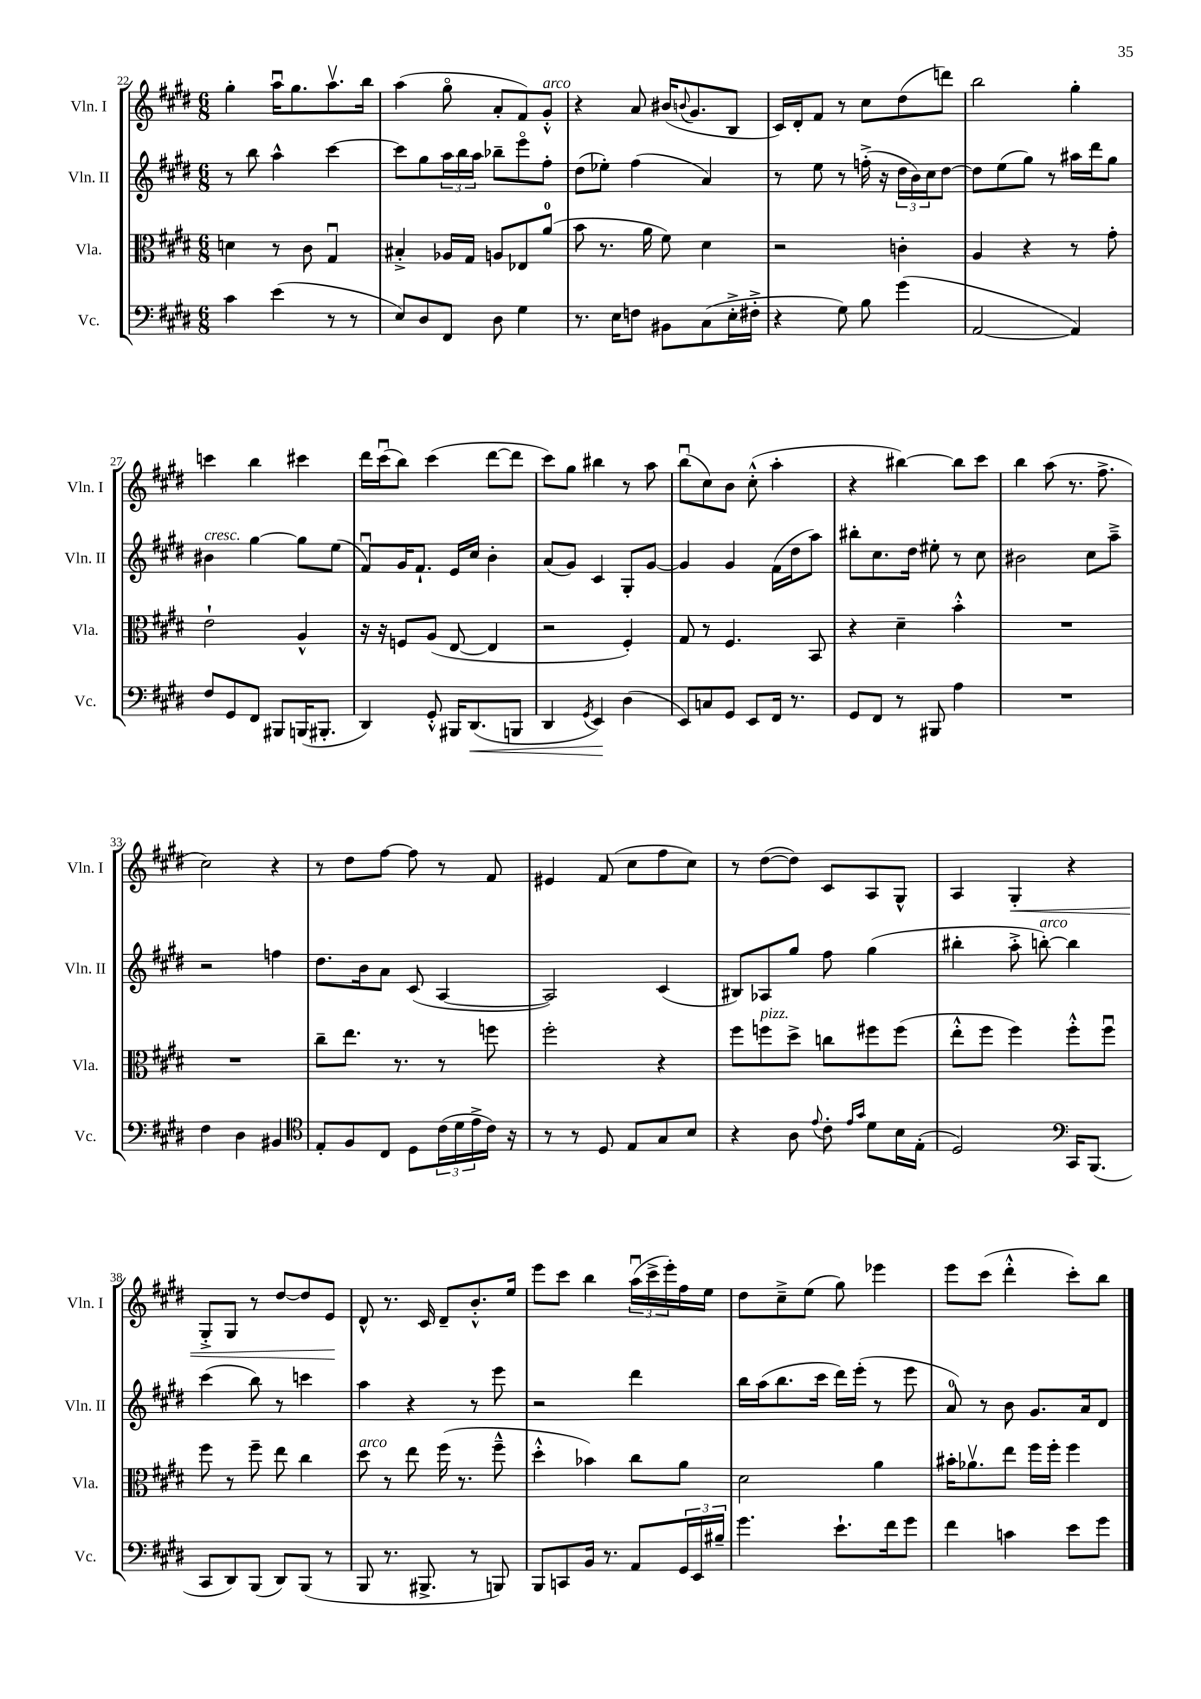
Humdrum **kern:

**kern	**dynam	**kern	**kern	**kern	**dynam
*part4	*part4	*part3	*part2	*part1	*part1
*staff4	*staff4	*staff3	*staff2	*staff1	*staff1
*I"Vc.	*	*I"Vla.	*I"Vln. II	*I"Vln. I	*
*I'Vc.	*	*I'Vla.	*I'Vln. II	*I'Vln. I	*
*clefF4	*	*clefC3	*clefG2	*clefG2	*
*k[f#c#g#d#]	*	*k[f#c#g#d#]	*k[f#c#g#d#]	*k[f#c#g#d#]	*
*M6/8	*	*M6/8	*M6/8	*M6/8	*
=22	=22	=22	=22	=22	=22
4c#\	.	4dn\	8r	4gg#'\	.
.	.	.	8bb\	.	.
(4e\	.	8r	4aa^^\	16aau\KL	.
.	.	.	.	8.gg#\	.
.	.	8c#\	.	.	.
8r	.	4G#u/	[4ccc#\	8.aav\	.
8r	.	.	.	.	.
.	.	.	.	16bb\Jk	.
=23	=23	=23	=23	=23	=23
8E/L)	.	4B#X'^/	8ccc#\L]	(4aa\	.
8D#/	.	.	8gg#\	.	.
8FF#/J	.	16A-X/LL	24aa\L	8gg#\	.
.	.	.	24bb\	.	.
.	.	16G#/JJ	.	.	.
.	.	.	24aa\JJ	.	.
8D#\	.	8An/L	8bb-X~\L	8a'/L	.
4G#\	.	8E-X/	8eee\	8f#/)	.
!	!	!	!	!LO:TX:a:i:t=arco	!
.	.	(8a/J	8ff#'\J	8g#'^^/J	.
=24	=24	=24	=24	=24	=24
8.r	.	8b\	(8dd#\L	4r	.
.	.	8.r	8ee-X'\J)	.	.
16E\KL	.	.	.	.	.
8Fn\J	.	.	(4ff#\	8a/	.
.	.	16a\	.	.	.
8BB#X\L	.	8f#\)	.	(16b#X/KL	.
.	.	.	.	8qqbn/	.
.	.	.	.	8.g#/	.
(8C#\	.	4d#\	4a/)	.	.
16E'^\L	.	.	.	8B/J	.
16F#X'^\JJ	.	.	.	.	.
=25	=25	=25	=25	=25	=25
4r	.	2r	8r	16c#/LL)	.
.	.	.	.	16d#'/J	.
.	.	.	8ee\	8f#/J	.
8G#\)	.	.	8r	8r	.
8B\	.	.	(16ffn'^\	8cc#\L	.
.	.	.	16r	.	.
(4g#\	.	4cn'\	24dd#\LL	(8dd#\	.
.	.	.	24b\)	.	.
.	.	.	24cc#\J	.	.
.	.	.	[8dd#\J	8dddn\J)	.
=26	=26	=26	=26	=26	=26
[2AA/	.	4A/	8dd#\L]	2bb\	.
.	.	.	(8ee\	.	.
.	.	4r	8gg#\J)	.	.
.	.	.	8r	.	.
4AA/])	.	8r	16aa#X\LL	4gg#'\	.
.	.	.	16ddd#\J	.	.
.	.	8g#'\	8gg#\J	.	.
!!LO:LB:g=z
=27	=27	=27	=27	=27	=27
!	!	!	!LO:TX:a:i:t=cresc.	!	!
8F#/L	.	2e`\	4b#X\	4cccn\	.
8GG#/	.	.	.	.	.
8FF#/J	.	.	[4gg#\	4bb\	.
8BBB#X/L	.	.	.	.	.
(16BBBn/K	.	4A^^/	8gg#\L]	4ccc#X\	.
8.BBB#X'/J	.	.	.	.	.
.	.	.	(8ee\J	.	.
=28	=28	=28	=28	=28	=28
4DD#/)	.	16r	8f#u/L)	16ddd#\LL	.
.	.	16r	.	(16ccc#u\J	.
.	.	8Fn/L	16g#/K	8bb\J)	.
.	.	.	8.f#`/J	.	.
8GG#'^^/	.	(8A/J	.	(4ccc#\	.
16BBB#X/KL	.	[8E/	16e/LL	.	.
!	!LO:HP:b	!	!	!	!
(8.DD#/	<	.	16cc#/JJ	.	.
.	.	4E/]	4b'\	[8ddd#\L	.
8BBBn/J	.	.	.	8ddd#\J]	.
=29	=29	=29	=29	=29	=29
4DD#/	.	2r	(8a/L	8ccc#\L)	.
.	.	.	8g#/J)	8gg#\J	.
8qGG#/	.	.	.	.	.
4EE/)	.	.	4c#/	4bb#X\	.
(4D#\	[	4F#'/)	8G#'/L	8r	.
.	.	.	[8g#/J	8aa\	.
=30	=30	=30	=30	=30	=30
8EE/L)	.	8G#/	4g#/]	(8bbu\L	.
8Cn/	.	8r	.	8cc#\)	.
8GG#/J	.	4.F#/	4g#/	8b\J	.
8EE/L	.	.	.	(8cc#'^^\	.
16FF#/Jk	.	.	(16f#\LL	4aa'\	.
8.r	.	.	16dd#\J	.	.
.	.	8BB/	8aa\J)	.	.
=31	=31	=31	=31	=31	=31
8GG#/L	.	4r	8bb#X'\L	4r	.
8FF#/J	.	.	8.cc#\	.	.
8r	.	4d#~\	.	[4bb#X\)	.
.	.	.	16dd#\Jk	.	.
8BBB#X/	.	.	8ee#X'\	.	.
4A\	.	4b'^^\	8r	8bb#\L]	.
.	.	.	8cc#\	8ccc#\J	.
=32	=32	=32	=32	=32	=32
2.r	.	2.r	2b#X\	4bb\	.
.	.	.	.	(8aa\	.
.	.	.	.	8.r	.
.	.	.	8cc#\L	.	.
.	.	.	.	8.ff#^\	.
.	.	.	8aa~^\J	.	.
!!LO:LB:g=z
=33	=33	=33	=33	=33	=33
4F#\	.	2.r	2r	2cc#\)	.
4D#\	.	.	.	.	.
4BB#X/	.	.	4ffn\	4r	.
=34	=34	=34	=34	=34	=34
*clefC4	*	*	*	*	*
8E'/L	.	8cc#~\L	8.dd#\L	8r	.
8F#/	.	8.ee\J	.	8dd#\L	.
.	.	.	16b\k	.	.
8C#/J	.	.	8a\J	[8ff#\J	.
.	.	8.r	.	.	.
8D#\L	.	.	(8c#/	8ff#\]	.
(24c#\L	.	8r	[4A/	8r	.
24d#\	.	.	.	.	.
24e^\	.	.	.	.	.
16c#\JJ)	.	8ffn\	.	8f#/	.
16r	.	.	.	.	.
=35	=35	=35	=35	=35	=35
8r	.	2ff#'\	2A/])	4e#X/	.
8r	.	.	.	.	.
8D#/	.	.	.	(8f#/	.
8E/L	.	.	.	8cc#\L	.
8G#/	.	4r	(4c#/	8ff#\	.
8B/J	.	.	.	8cc#\J)	.
=36	=36	=36	=36	=36	=36
4r	.	8ff#\L	8B#X/L)	8r	.
!	!	!LO:TX:a:i:t=pizz.	!	!	!
.	.	8ffn\	8A-X/	([8dd#\L	.
8A\	.	8dd#^\J	8gg#/J	8dd#\J])	.
8qqe/	.	.	.	.	.
8c#'\	.	8ccn\L	8ff#\	8c#/L	.
16qqe/LL	.	.	.	.	.
16qqg#/JJ	.	.	.	.	.
8d#\L	.	8ff#X\	(4gg#\	8A/	.
16B\L	.	(8ff#\J	.	8G#^^/J	.
(16E'\JJ	.	.	.	.	.
=37	=37	=37	=37	=37	=37
2D#/)	.	8ee'^^\L	4bb#X'\	4A/	.
.	.	8ff#\J	.	.	.
!	!	!	!	!	!LO:HP:b
.	.	4ff#\)	8aa'^\	4G#'/	<
!	!	!	!LO:TX:a:i:t=arco	!	!
.	.	.	[8bbn'\)	.	.
*clefF4	*	*	*	*	*
16CC#/KL	.	8ff#'^^\L	4bb\]	4r	.
(8.BBB/J	.	.	.	.	.
.	.	8ff#u\J	.	.	.
!!LO:LB:g=z
=38	=38	=38	=38	=38	=38
8CC#/L	.	8ff#\	(4ccc#\	8G#'^/L	.
8DD#/)	.	8r	.	8G#/J	.
(8BBB/J	.	8ff#~\	8bb\)	8r	.
8DD#/L)	.	8ee\	8r	[8dd#/L	.
(8BBB/J	.	4cc#\	4cccn\	8dd#/]	.
8r	.	.	.	8e/J	.
.	.	.	.	.	[
=39	=39	=39	=39	=39	=39
!	!	!LO:TX:a:i:t=arco	!	!	!
8BBB/	.	8dd#\	4aa\	8d#^^/	.
8.r	.	8r	.	8.r	.
.	.	8ee\	4r	.	.
8.BBB#X^/	.	.	.	16c#/	.
.	.	(16ff#\	.	8d#~/L	.
.	.	8.r	.	.	.
8r	.	.	8r	8.b'^^/	.
8BBBn/)	.	8ff#~^^\	8eee\	.	.
.	.	.	.	16ee/Jk	.
=40	=40	=40	=40	=40	=40
8BBB/L	.	4dd#'^^\	2r	8eee\L	.
8CCn/	.	.	.	8ccc#\J	.
16BB/Jk	.	4b-X\)	.	4bb\	.
8.r	.	.	.	.	.
8AA/L	.	8cc#\L	4ddd#\	(24aau\LL	.
.	.	.	.	24ccc#^\	.
.	.	.	.	24eee'\)	.
24GG#/L	.	8a\J	.	16ff#\	.
24EE/	.	.	.	.	.
.	.	.	.	16ee\JJ	.
24B#X~/JJ	.	.	.	.	.
=41	=41	=41	=41	=41	=41
4.g#\	.	2d#\	16bb\LL	8dd#\L	.
.	.	.	(16aa\J	.	.
.	.	.	8.bb\	8cc#~^\	.
.	.	.	.	(8ee\J	.
.	.	.	16ccc#\Jk	.	.
8.e`\L	.	.	16ddd#\LL)	8gg#\)	.
.	.	.	(16eee'\JJ	.	.
.	.	4a\	8r	4eee-X\	.
16f#\k	.	.	.	.	.
8g#\J	.	.	8eee\	.	.
=42	=42	=42	=42	=42	=42
4f#\	.	16b#X'\KL	8a/)	8eee\L	.
.	.	8.a-Xv\	.	.	.
.	.	.	8r	(8ccc#\J	.
4cn\	.	8ee\J	8b\	4ddd#'^^\	.
.	.	16ff#\LL	8.g#/L	.	.
.	.	16ff#'\JJ	.	.	.
8e\L	.	4ff#\	.	8ccc#'\L)	.
.	.	.	16a/k	.	.
8g#\J	.	.	8d#/J	8bb\J	.
==	==	==	==	==	==
*-	*-	*-	*-	*-	*-
